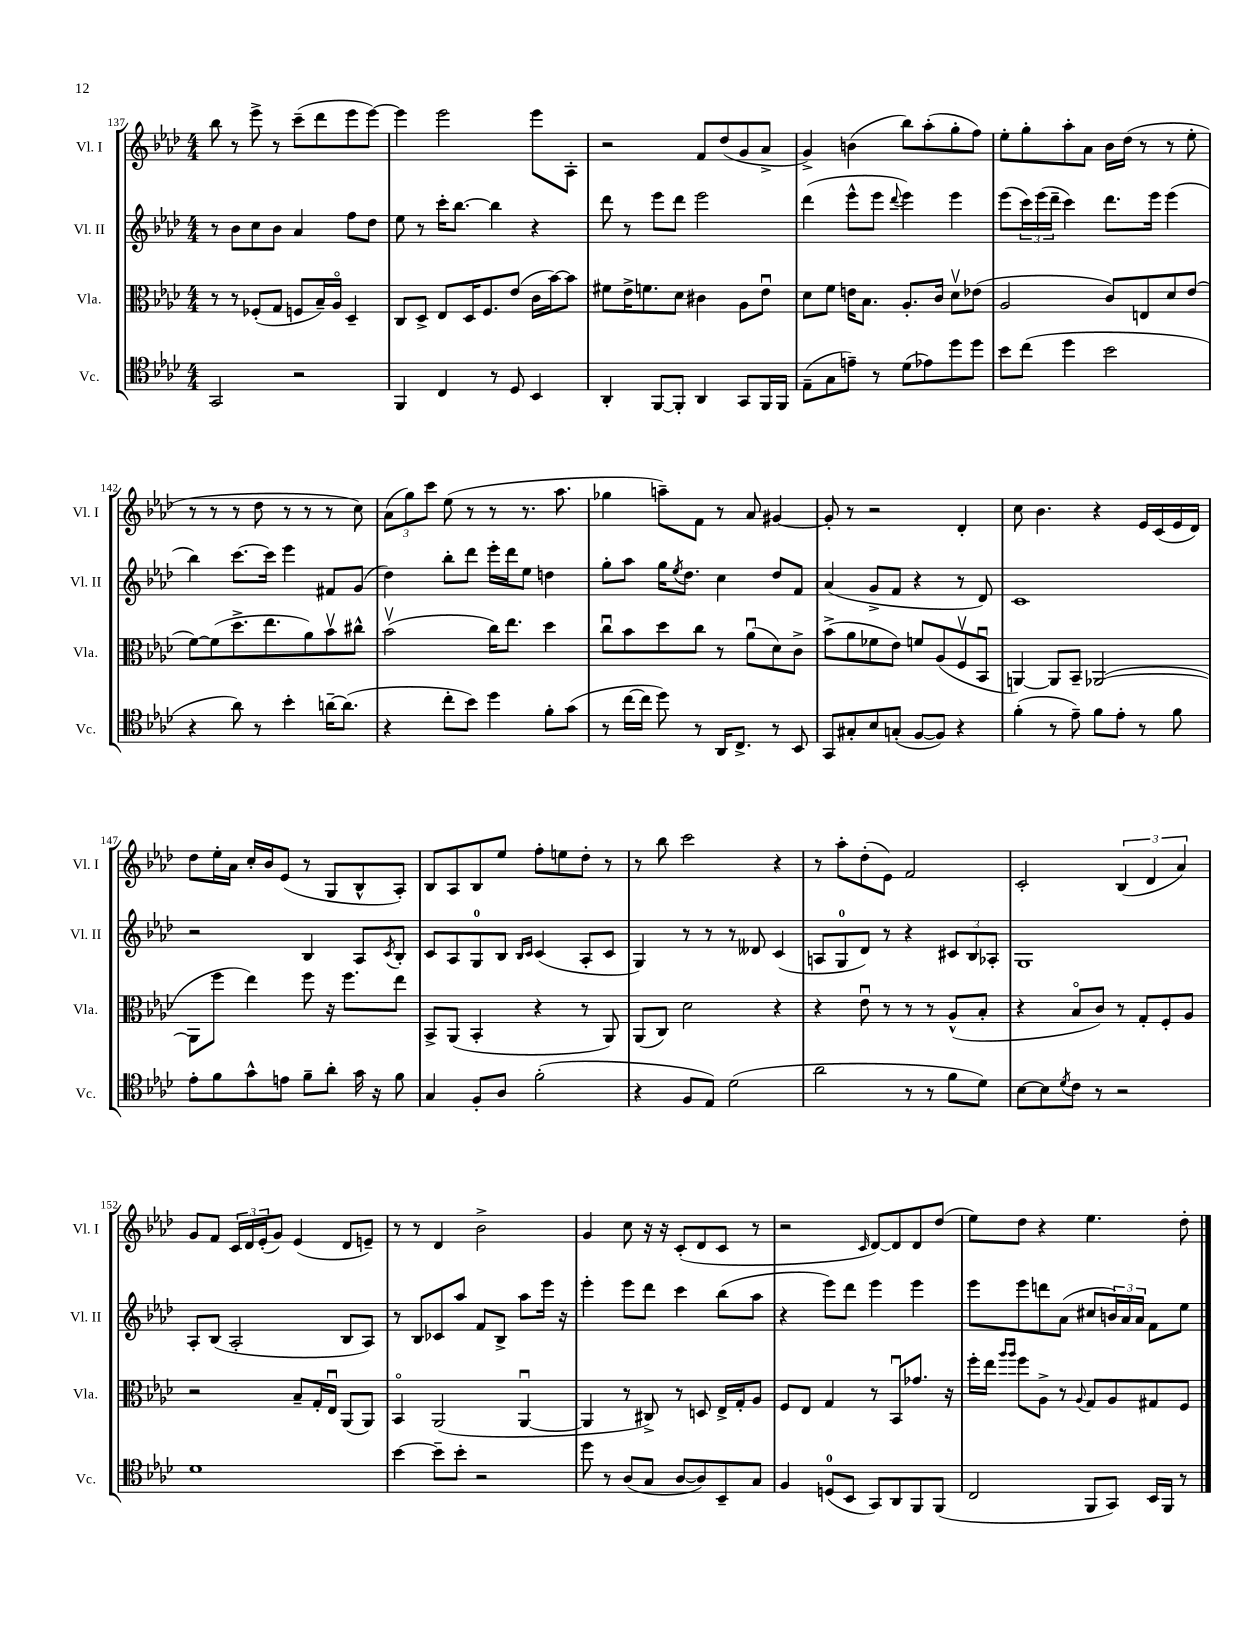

**kern	**kern	**kern	**kern
*staff4	*staff3	*staff2	*staff1
*clefC4	*clefC3	*clefG2	*clefG2
*k[b-e-a-d-]	*k[b-e-a-d-]	*k[b-e-a-d-]	*k[b-e-a-d-]
*M4/4	*M4/4	*M4/4	*M4/4
2GG	8r	8r	8bb-
.	8r	8b-	8r
.	(8F-'	8cc	8eee-^
.	8G	8b-	8r
2r	8F	4a-	(8ccc~
.	16B-~)	.	8ddd-
.	16A-o	.	.
.	4D-~	8ff	8eee-
.	.	8dd-	[8eee-)
=	=	=	=
4FF	8C	8ee-	4eee-]
.	8D-^	8r	.
4C	8E-	16ccc'	2eee-
.	.	[8.bb-	.
.	16D-	.	.
.	8.F	.	.
8r	.	4bb-]	.
8D-	(8e-	.	.
4BB-	16c	4r	8eee-
.	[16b-)	.	.
.	8b-]	.	8A-'
=	=	=	=
4AA-'	8f#	8ddd-	2r
.	16e-^	8r	.
.	8.f	.	.
[8FF	.	8eee-	.
8FF']	8d-	8ddd-	.
4AA-	4c#	2eee-	8f
.	.	.	(8dd-
8GG	8A-	.	8g
16FF	8e-u	.	8a-^
16FF	.	.	.
=	=	=	=
(8E-~	8d-	(4ddd-	4g^)
8G	8f	.	.
8e~)	16e	8eee-^^	(4b
.	8.B-	.	.
8r	.	8eee-	.
.	.	8qqddd-	.
(8d-	8.A-'	4eee-)	8bb-)
8e-)	.	.	(8aa-'
.	16c	.	.
8dd-	8d-v	4eee-	8gg'
8dd-	(8e-	.	8ff)
=	=	=	=
8b-	2A-	(8eee-	8ee-'
(8cc	.	24ccc)	8gg'
.	.	(24eee-	.
.	.	24ddd-~	.
4dd-	.	4ccc)	8aa-'
.	.	.	8a-
2b-	8c)	8.ddd-	16b-
.	.	.	(16dd-
.	8E	.	8r
.	.	16eee-	.
.	8d-	(4eee-	8r
.	(8e-	.	8ee-'
=	=	=	=
4r	[8f)	4bb-)	8r
.	(8f]	.	8r
8a-)	8.dd-^	[8.ccc	8r
8r	.	.	8dd-
.	8.ee-	16ccc]	.
4b-'	.	4eee-	8r
.	8a-)	.	8r
[16a~	8b-v	8f#	8r
(8.a]	.	.	.
.	8cc#^^	(8g	8cc)
=	=	=	=
4r	(2b-v	4dd-)	(12a-
.	.	.	12gg)
.	.	.	12ccc
8cc'	.	8bb-'	(8ee-
8b-)	.	8ddd-	8r
4dd-	16cc)	16eee-'	8r
.	8.ee-	16ddd-	.
.	.	8ee-	8.r
8f'	4dd-	4dd	.
.	.	.	8.aa-
(8g	.	.	.
=	=	=	=
8r	8ccu	8gg'	4gg-
[16cc	8b-	8aa-	.
16cc]	.	.	.
8dd-)	8dd-	16gg	8aa~)
.	.	8qee-	.
.	.	8.dd-	.
8r	8cc	.	8f
16AA-	8r	4cc	8r
8.C^	.	.	.
.	(8a-u	.	8a-
8r	8d-)	8dd-	[4g#
8BB-	8c^	8f	.
=	=	=	=
8GG	(8b-^	(4a-	8g#']
8G#'	8a-	.	8r
8B-	8f-	8g^	2r
(8G'	8e-)	8f	.
[8F	8f	4r	.
8F])	(8A-	.	.
4r	8Fv	8r	4d-'
.	8BB-u	8d-)	.
=	=	=	=
(4f'	[4AA)	1c	8cc
.	.	.	4.b-
8r	8AA]	.	.
8e-~)	8BB-~	.	.
8f	([2AA-	.	4r
8e-'	.	.	.
8r	.	.	16e-
.	.	.	(16c
8f	.	.	16e-
.	.	.	16d-)
=	=	=	=
8e-'	8AA-]	2r	8dd-
8f	8ff	.	16ee-'
.	.	.	16a-
8g^^	4ee-)	.	16cc'
.	.	.	16b-
8e	.	.	(8e-
8f~	8ff	4B-	8r
8a-'	16r	.	8G
.	8.ff	.	.
16g	.	8A-	8B-^^
16r	.	.	.
.	.	8qc	.
8f	8ee-	8B-'	8A-')
=	=	=	=
4G	8BB-^	8c	8B-
.	(8AA-	8A-	8A-
8F'	4BB-'	8G	8B-
8A-	.	8B-	8ee-
.	.	16qqB-	.
.	.	16qqc	.
(2f'	4r	(4c	8ff'
.	.	.	8ee
.	8r	8A-'	8dd-'
.	8AA-)	8c	8r
=	=	=	=
4r	(8AA-	4G)	8r
.	8C)	.	8bb-
8F	2d-	8r	2ccc
8E-)	.	8r	.
(2d-	.	8r	.
.	.	8d--	.
.	4r	(4c	4r
=	=	=	=
2a-	4r	8A	8r
.	.	8G	8aa-'
.	8e-u	8d-)	(8dd-'
.	8r	8r	8e-)
8r	8r	4r	2f
8r	8r	.	.
8f	(8A-^^	12c#	.
.	.	12B-	.
8d-)	8B-'	.	.
.	.	12A-'	.
=	=	=	=
[8B-	4r	1G	2c'
8B-]	.	.	.
8qd-	.	.	.
8c	8B-o	.	.
8r	8c)	.	.
2r	8r	.	(6B-
.	8G'	.	.
.	.	.	6d-
.	8F'	.	.
.	.	.	6a-)
.	8A-	.	.
=	=	=	=
1d-	2r	8A-'	8g
.	.	(8B-	8f
.	.	2A-'	24c
.	.	.	24d-
.	.	.	(24e-'
.	.	.	8g)
.	8B-~	.	(4e-
.	16G'	.	.
.	16E-u	.	.
.	(8AA-	8B-	8d-
.	8AA-)	8A-)	8e~)
=	=	=	=
[4b-	4BB-o	8r	8r
.	.	8B-	8r
8b-~]	(2AA-	8c-	4d-
8b-'	.	8aa-	.
2r	.	8f	2b-^
.	.	8B-^	.
.	[4AA-u	8aa-	.
.	.	16eee-	.
.	.	16r	.
=	=	=	=
8dd-	4AA-]	4eee-'	4g
8r	.	.	.
(8A-	8r	8eee-	8cc
8G	8C#^)	8ddd-	16r
.	.	.	16r
[8A-	8r	4ccc	(8c'
8A-])	8D	.	8d-
8BB-~	16E-^	(8bb-	8c
.	16G'	.	.
8G	8A-	8aa-	8r
=	=	=	=
4F	8F	4r	2r
.	8E-	.	.
(8D	4G	8eee-)	.
8BB-	.	8ddd-	.
.	.	.	16qqc
8GG)	8r	4eee-	[8d-)
8AA-	8BB-u	.	8d-]
8FF	8.g-	4eee-	8d-
(8FF	.	.	(8dd-
.	16r	.	.
=	=	=	=
2C	16ff'	8eee-	8ee-)
.	16ee-	.	.
.	16qqaa-	.	.
.	16qqaa-	.	.
.	8ff	8eee-	8dd-
.	8A-^	8ddd	4r
.	8r	(8a-	.
.	8qqA-	.	.
8FF	8G	8cc#	4.ee-
8GG)	8A-	24b)	.
.	.	24a-	.
.	.	24a-	.
16BB-	8G#	8f	.
16FF	.	.	.
8r	8F	8ee-	8dd-'
==	==	==	==
*-	*-	*-	*-
